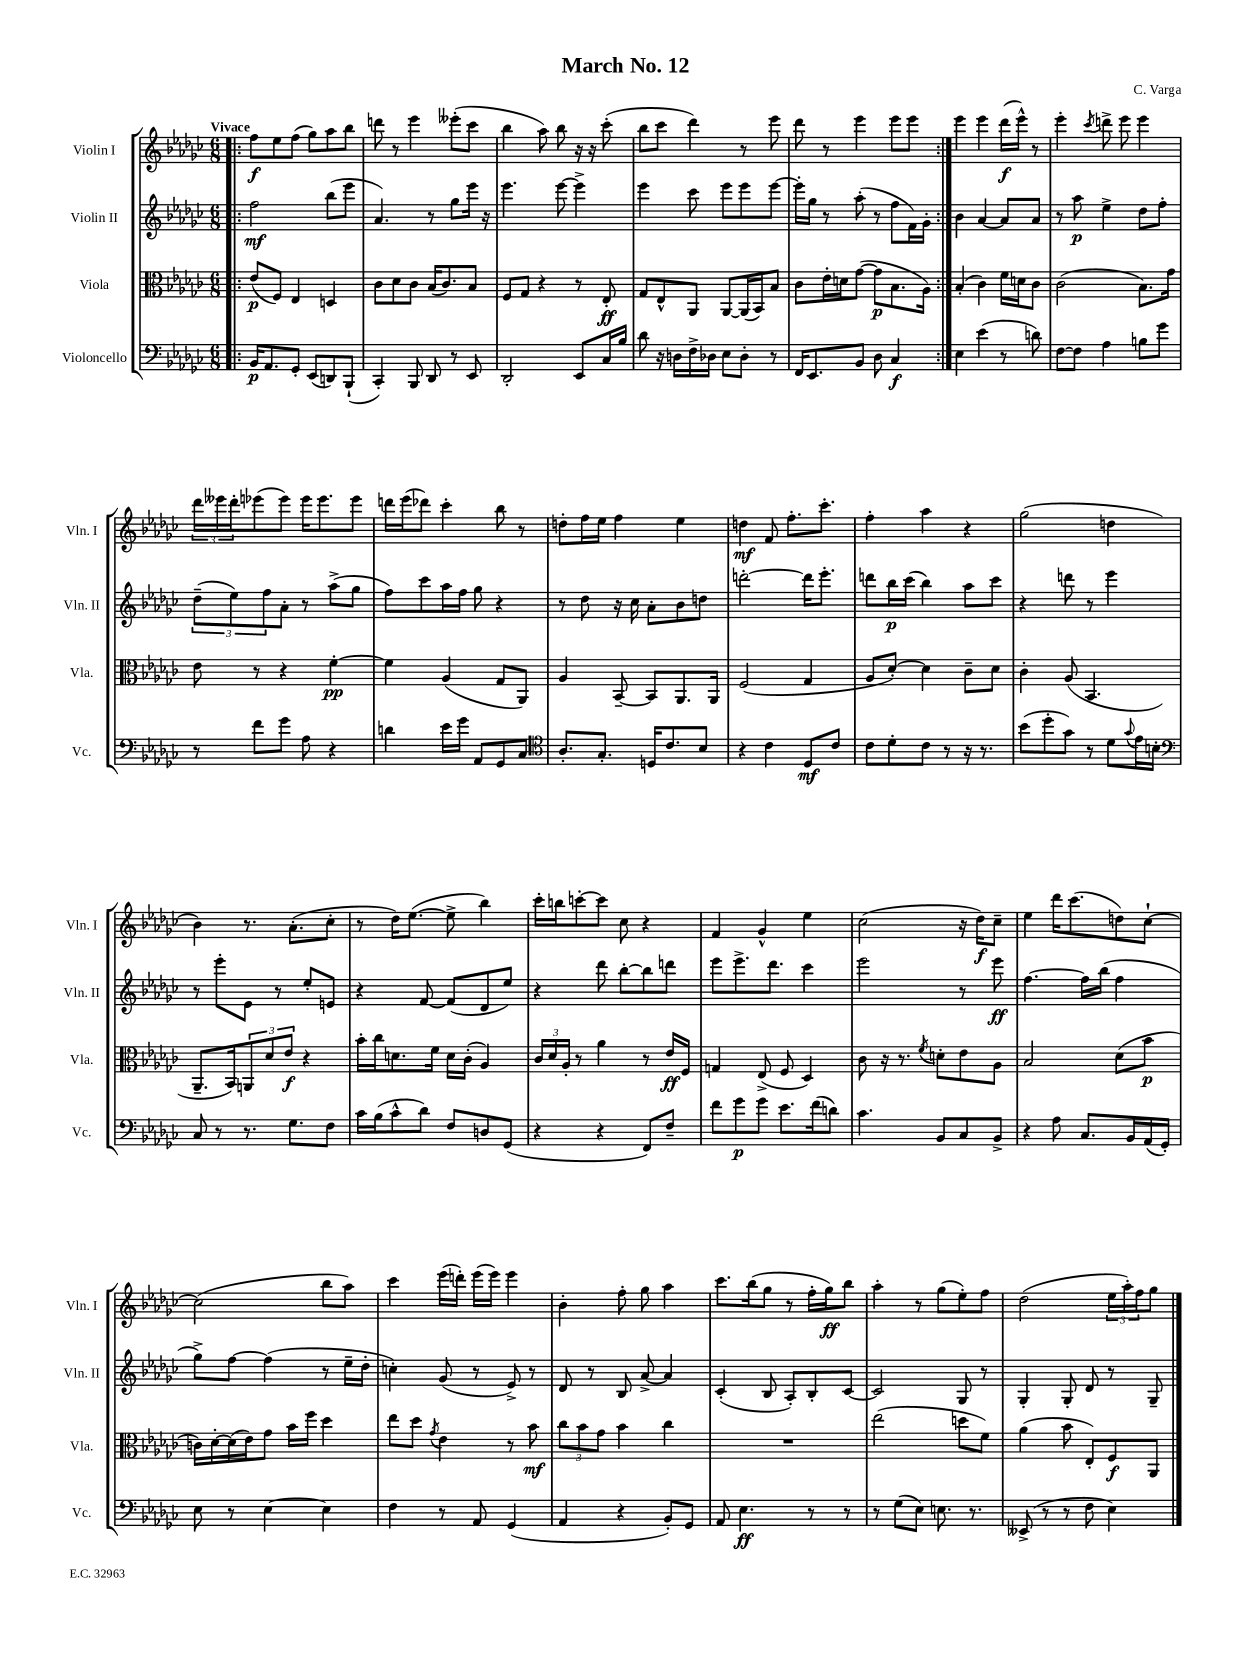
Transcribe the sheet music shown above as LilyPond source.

\header { title = "March No. 12" composer = "C. Varga" }
<<
\new StaffGroup <<
\new Staff = "s0" \with { instrumentName = "Violin I" shortInstrumentName = "Vln. I" } {
    \clef treble \key ges \major \numericTimeSignature \time 6/8 \tempo "Vivace"
    \repeat volta 2 { \bar ".|:" f''8\f ees''8 f''8( ges''8) aes''8 bes''8 |
    d'''8 r8 ees'''4 eeses'''8-.( ces'''8 |
    bes''4 aes''8) bes''8 r16 r16 ces'''8-.( |
    bes''8 ces'''8 des'''4) r8 ees'''8 |
    des'''8 r8 ees'''4 ees'''8 ees'''8 | }
    ees'''4 ees'''4 des'''16\f( ees'''16-^) r8 |
    ees'''4-. \acciaccatura { ces'''8 } d'''8-> ees'''8 ees'''4 |
    \tuplet 3/2 { des'''16 eeses'''16 des'''16-. } ees'''8( ees'''8) ees'''16 ees'''8. ees'''8 |
    d'''16 ees'''16( des'''8) ces'''4-. bes''8 r8 |
    d''8-. f''16 ees''16 f''4 ees''4 |
    d''4\mf f'8 f''8.-. ces'''8.-. |
    f''4-. aes''4 r4 |
    ges''2( d''4 |
    bes'4) r8. aes'8.-.( ces''8-. |
    r8 des''16) ees''8.~( ees''8-> bes''4) |
    ces'''16-. b''16 c'''8~-. c'''8 ces''8 r4 |
    f'4 ges'4-^ ees''4 |
    ces''2( r16 des''16\f) ces''8-- |
    ees''4 des'''16 ces'''8.( d''8) ces''8~-! |
    ces''2( bes''8 aes''8) |
    ces'''4 ees'''16( d'''16-.) ees'''16( ees'''16) ees'''4 |
    bes'4-. f''8-. ges''8 aes''4 |
    ces'''8. bes''16( ges''8 r8 f''16-. ges''16\ff) bes''8 |
    aes''4-. r8 ges''8( ees''8-.) f''8 |
    des''2( \tuplet 3/2 { ees''16 aes''16-.) f''16 } ges''8 \bar "|." |
}
\new Staff = "s1" \with { instrumentName = "Violin II" shortInstrumentName = "Vln. II" } {
    \clef treble \key ges \major \numericTimeSignature \time 6/8
    \repeat volta 2 { \bar ".|:" f''2\mf bes''8( ees'''8 |
    aes'4.) r8 ges''8 ees'''16 r16 |
    ees'''4. ees'''8~ ees'''4-> |
    ees'''4 ces'''8 ees'''8 ees'''8 ees'''8~ |
    ees'''16-. ges''16 r8 aes''8-.( r8 f''8 f'16) ges'16-. | }
    bes'4 aes'4~ aes'8 aes'8 |
    r8 aes''8\p ees''4-> des''8 f''8-. |
    \tuplet 3/2 { des''8--( ees''8) f''8 } aes'8-. r8 aes''8->( ges''8 |
    f''8) ces'''8 aes''16 f''16 ges''8 r4 |
    r8 des''8 r16 ces''16 aes'8-. bes'8 d''8 |
    d'''2~-. d'''16 ees'''8.-. |
    d'''8 bes''16\p ces'''16( bes''4) aes''8 ces'''8 |
    r4 d'''8 r8 ees'''4 |
    r8 ees'''8-. ees'8 r8 ees''8-. e'8 |
    r4 f'8~ f'8( des'8 ees''8) |
    r4 des'''8 bes''8~-. bes''8 d'''8 |
    ees'''8 ees'''8.-> des'''8. ces'''4 |
    ees'''2 r8 ees'''8\ff |
    f''4.~ f''16 bes''16( f''4 |
    ges''8->) f''8~ f''4( r8 ees''16-- des''16-. |
    c''4-.) ges'8( r8 ees'8->) r8 |
    des'8 r8 bes8 aes'8~-> aes'4 |
    ces'4-.( bes8 aes8-.) bes8-. ces'8~ |
    ces'2 ges8 r8 |
    ges4-. ges8-. des'8 r8 ges8-- \bar "|." |
}
\new Staff = "s2" \with { instrumentName = "Viola" shortInstrumentName = "Vla." } {
    \clef alto \key ges \major \numericTimeSignature \time 6/8
    \repeat volta 2 { \bar ".|:" ees'8\p( f8) ees4 d4 |
    ces'8 des'8 ces'8 bes16( ces'8.) bes8 |
    f8 ges8 r4 r8 ees8-.\ff |
    ges8 ees8-^ aes,8 aes,8~ aes,16( bes,16) bes8 |
    ces'8 ees'16-. d'16 ges'8~( ges'8\p bes8. aes16) | }
    bes4-.( ces'4) f'16 d'16 ces'8 |
    ces'2( bes8.) ges'16 |
    ees'8 r8 r4 f'4~-.\pp |
    f'4 aes4( ges8 aes,8) |
    aes4 bes,8~-- bes,8 aes,8. aes,16 |
    f2( ges4 |
    aes8 des'8~-.) des'4 ces'8-- des'8 |
    ces'4-. aes8( bes,4. |
    aes,8.-- bes,16) \tuplet 3/2 { a,8 des'8 ees'8\f } r4 |
    bes'16-. ces''16 d'8. f'16 d'16 ces'16-.( aes4) |
    \tuplet 3/2 { ces'16 des'16 aes16-. } r8 aes'4 r8 ees'16\ff f16 |
    g4 ees8->( f8 des4) |
    ces'8 r16 r8. \acciaccatura { f'8 } d'8-. ees'8 aes8 |
    bes2 des'8( bes'8\p |
    c'16) des'16~-. des'16( ees'16) ges'8 bes'16 f''16 des''4 |
    ees''8 des''8 \acciaccatura { ges'8 } ees'4 r8 bes'8\mf |
    \tuplet 3/2 { ces''8 bes'8 ges'8 } bes'4 ces''4 |
    R2. |
    ees''2( d''8 f'8) |
    aes'4( bes'8 ees8-.) f8\f aes,8 \bar "|." |
}
\new Staff = "s3" \with { instrumentName = "Violoncello" shortInstrumentName = "Vc." } {
    \clef bass \key ges \major \numericTimeSignature \time 6/8
    \repeat volta 2 { \bar ".|:" bes,16\p aes,8. ges,8-. ees,8( d,8) bes,,8-!( |
    ces,4-.) bes,,8 des,8 r8 ees,8 |
    des,2-. ees,8 ces16 bes16 |
    des'8 r16 d16 f16-> des16 ees8 des8-. r8 |
    f,16 ees,8. bes,8 des8 ces4\f | }
    ees4 ees'4( r8 d'8) |
    f8~ f8 aes4 b8 ges'8 |
    r8 f'8 ges'8 aes8 r4 |
    d'4 ees'16 ges'16 aes,8 ges,8 ces8 |
    \clef tenor aes8.-. ges8.-. d16 ces'8. bes8 |
    r4 ces'4 des8\mf ces'8 |
    ces'8 des'8-. ces'8 r8 r16 r8. |
    bes'8( des''8-. ges'8) r8 des'8 \appoggiatura { ges'8 } ees'16 b16-. |
    \clef bass ces8 r8 r8. ges8. f8 |
    ces'16 bes16( ces'8-^ des'8) f8 d8 ges,8( |
    r4 r4 f,8) f8-- |
    f'8 ges'8\p ges'8 ees'8. f'16( d'8) |
    ces'4. bes,8 ces8 bes,8-> |
    r4 aes8 ces8. bes,16 aes,16( ges,16-.) |
    ees8 r8 ees4~ ees4 |
    f4 r8 aes,8 ges,4( |
    aes,4 r4 bes,8-.) ges,8 |
    aes,8 ees4.\ff r8 r8 |
    r8 ges8( ees8) e8. r8. |
    eeses,8->( r8 r8 f8 ees4) \bar "|." |
}
>>
>>
\layout { \context { \Score \remove "Bar_number_engraver" } }
